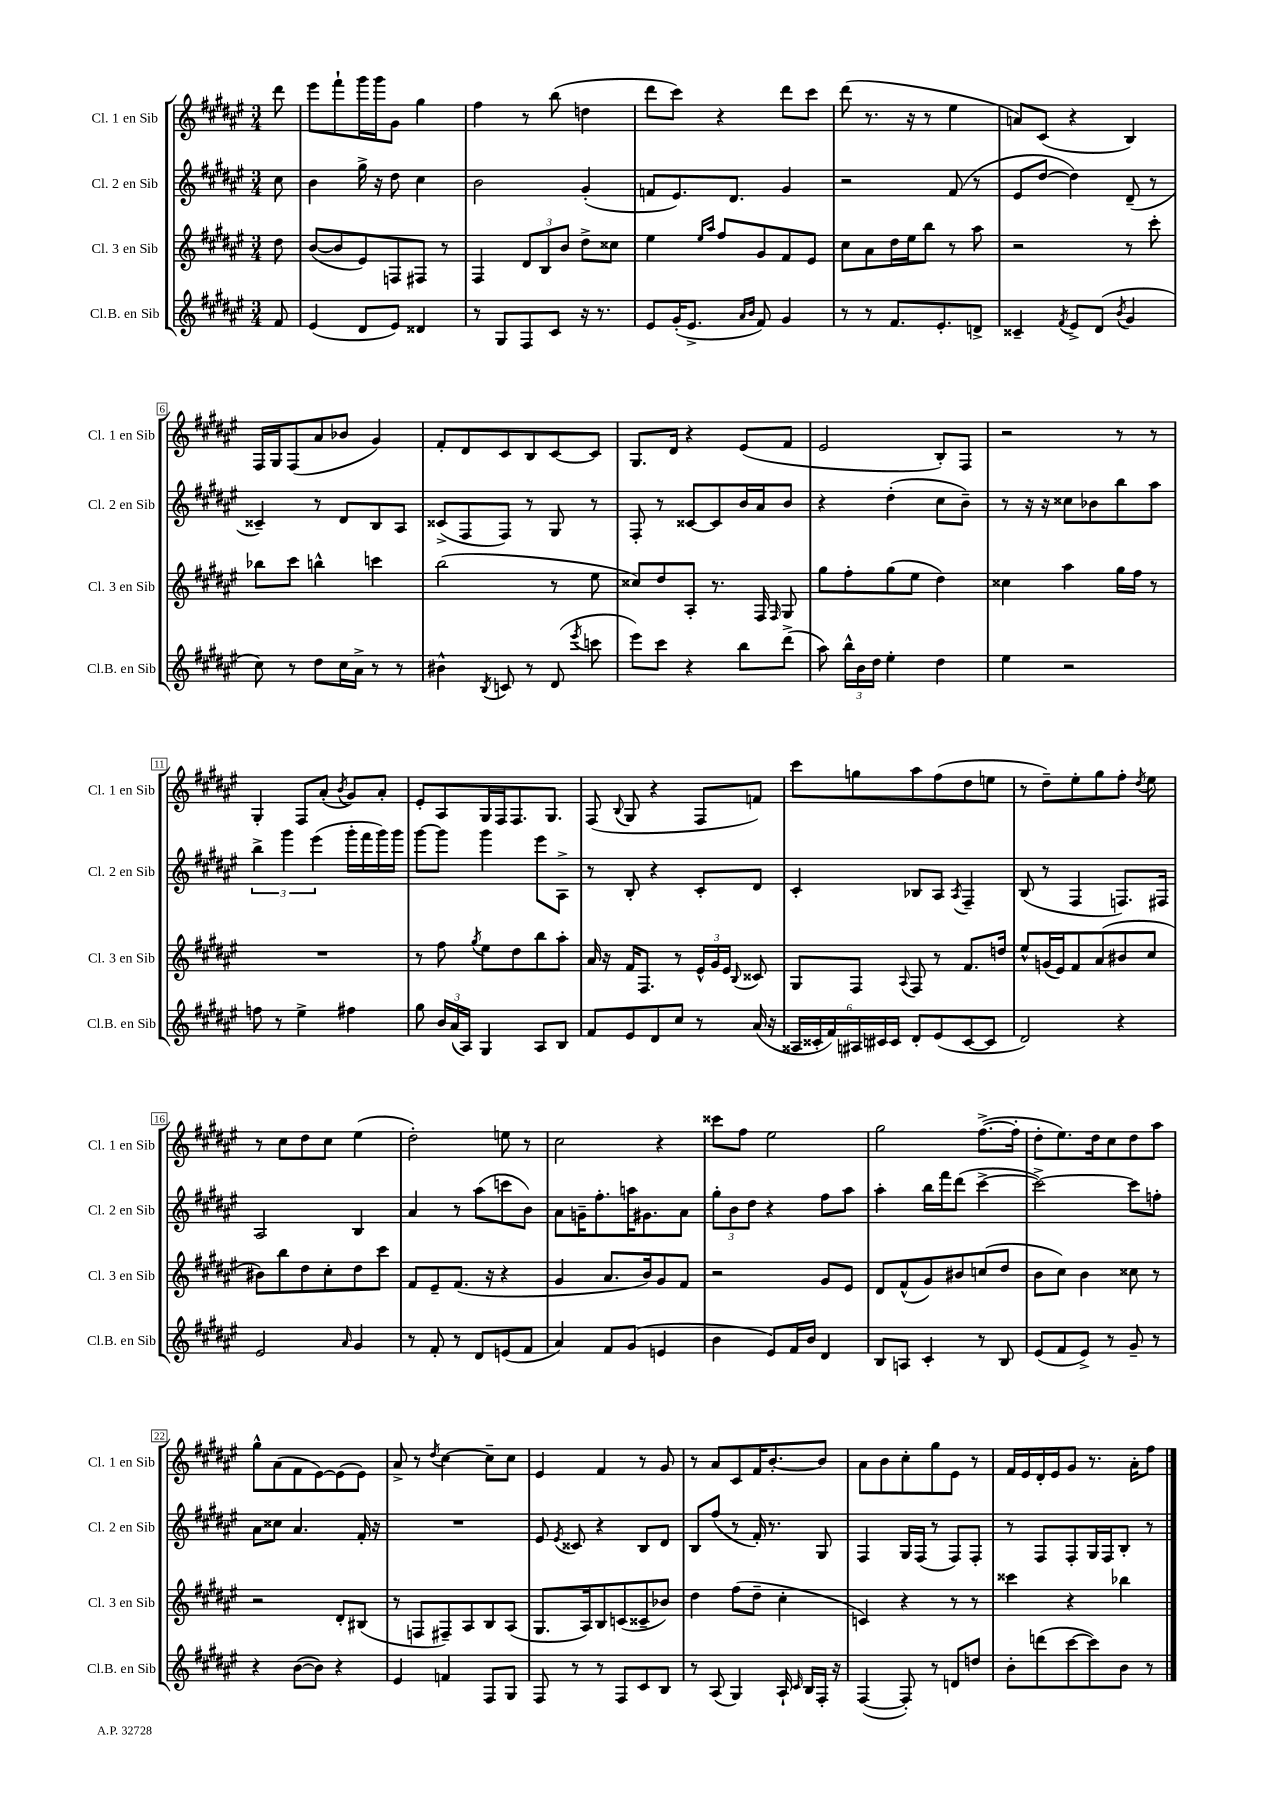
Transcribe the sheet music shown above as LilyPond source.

<<
\new StaffGroup <<
\new Staff = "s0" \with { instrumentName = "Cl. 1 en Sib" shortInstrumentName = "Cl. 1 en Sib" } {
    \clef treble \key fis \major \numericTimeSignature \time 3/4 \partial 8
    \autoBeamOff dis'''8 |
    eis'''8[ fis'''8-! gis'''16 gis'''16 gis'8] gis''4 |
    fis''4 r8 b''8( d''4 |
    dis'''8[ cis'''8]) r4 dis'''8[ cis'''8] |
    dis'''8( r8. r16 r8 eis''4 |
    a'8[) cis'8]( r4 b4) |
    fis16[ gis16 fis8( ais'8 bes'8] gis'4) |
    fis'8[-. dis'8 cis'8 b8 cis'8~ cis'8] |
    gis8.[ dis'16] r4 eis'8[( fis'8] |
    eis'2 b8[-.) fis8] |
    r2 r8 r8 |
    gis4-. fis8[ ais'8]-.( \acciaccatura { b'8 } gis'8[) ais'8]-. |
    eis'8[-. ais8 gis16 fis16 fis8. gis8.] |
    fis8( \appoggiatura { b8 } gis8 r4 fis8[ f'8]) |
    cis'''8[ g''8 ais''8 fis''8( dis''8 e''8] |
    r8 dis''8[--) eis''8-. gis''8 fis''8]-. \acciaccatura { dis''8 } eis''8 |
    r8 cis''8[ dis''8 cis''8] eis''4( |
    dis''2-.) e''8 r8 |
    cis''2 r4 |
    cisis'''8[ fis''8] eis''2 |
    gis''2 fis''8.[~->( fis''16]-. |
    dis''8[-. eis''8.) dis''16 cis''8 dis''8 ais''8] |
    gis''8[-^ ais'8( fis'8 eis'8~) eis'8( eis'8]) |
    ais'8-> r8 \acciaccatura { dis''8 } cis''4~ cis''8[-- cis''8] |
    eis'4 fis'4 r8 gis'8 |
    r8 ais'8[ cis'8 fis'16 b'8.~-. b'8] |
    ais'8[ b'8 cis''8-. gis''8 eis'8] r8 |
    fis'16[ eis'16 dis'16-. eis'16 gis'8] r8. ais'16[-. fis''8] \bar "|." |
}
\new Staff = "s1" \with { instrumentName = "Cl. 2 en Sib" shortInstrumentName = "Cl. 2 en Sib" } {
    \clef treble \key fis \major \numericTimeSignature \time 3/4 \partial 8
    \autoBeamOff cis''8 |
    b'4 gis''16-> r16 dis''8 cis''4 |
    b'2 gis'4-.( |
    f'8[ eis'8.) dis'8.] gis'4 |
    r2 fis'8( r8 |
    eis'8[ dis''8]~ dis''4) dis'8--( r8 |
    cisis'4--) r8 dis'8[ b8 ais8] |
    cisis'8[->( fis8 fis8]) r8 gis8 r8 |
    fis8-. r8 cisis'8[~ cisis'8 b'16 ais'16 b'8] |
    r4 dis''4-.( cis''8[ b'8]--) |
    r8 r16 r16 cisis''8[ bes'8 b''8 ais''8] |
    \tuplet 3/2 { b''4-> gis'''4 eis'''4( } gis'''16[-. fis'''16 gis'''16) gis'''16] |
    gis'''8[~ gis'''8] gis'''4 eis'''8[ ais8]-> |
    r8 b8-. r4 cis'8[-. dis'8] |
    cis'4-. bes8[ ais8] \acciaccatura { ais8 } fis4-- |
    b8( r8 fis4 f8.[) fis16] |
    ais2 b4 |
    ais'4 r8 ais''8[( c'''8 b'8]) |
    ais'8[ g'16-- fis''8.-. a''16 gis'8. ais'8] |
    \tuplet 3/2 { gis''8[-. b'8 dis''8] } r4 fis''8[ ais''8] |
    ais''4-. b''16[ fis'''16 dis'''8]( cis'''4~-> |
    cis'''2~->) cis'''8[ f''8]-. |
    ais'8[ cisis''8] ais'4. fis'16-. r16 |
    R2. |
    eis'8 \acciaccatura { eis'8 } cisis'8 r4 b8[ dis'8] |
    b8[ fis''8]( r8 fis'16-.) r8. gis8 |
    fis4 gis16[ fis16]( r8 fis8[) fis8]-. |
    r8 fis8[ fis8-. gis16 fis16 b8]-. r8 \bar "|." |
}
\new Staff = "s2" \with { instrumentName = "Cl. 3 en Sib" shortInstrumentName = "Cl. 3 en Sib" } {
    \clef treble \key fis \major \numericTimeSignature \time 3/4 \partial 8
    \autoBeamOff dis''8 |
    b'8[~( b'8 eis'8) f8 fis8] r8 |
    fis4 \tuplet 3/2 { dis'8[ b8 b'8] } dis''8[-> cisis''8] |
    eis''4 \grace { eis''16[ ais''16] } fis''8[ gis'8 fis'8 eis'8] |
    cis''8[ ais'8 dis''16 eis''16 b''8] r8 ais''8 |
    r2 r8 cis'''8-. |
    bes''8[ cis'''8] b''4-^ c'''4 |
    b''2( r8 eis''8 |
    cisis''8[) dis''8 ais8]-. r8. fis16 \grace { fis16 } gis8 |
    gis''8[ fis''8-. gis''8( eis''8] dis''4) |
    cisis''4 ais''4 gis''16[ fis''16] r8 |
    R2. |
    r8 fis''8 \acciaccatura { gis''8 } eis''8[ dis''8 b''8 ais''8]-. |
    ais'16 r16 fis'16[ fis8.] r8 \tuplet 3/2 { eis'16[-^ gis'16 eis'16] } \appoggiatura { b8 } cisis'8 |
    gis8[ fis8] \appoggiatura { ais8 } fis8 r8 fis'8.[ d''16] |
    eis''8[-^ g'16( eis'16) fis'8 ais'8( bis'8 cis''8] |
    bis'8[) b''8 dis''8 cis''8-. dis''8 cis'''8] |
    fis'8[ eis'8-- fis'8.]( r16 r4 |
    gis'4 ais'8.[ b'16) gis'8 fis'8] |
    r2 gis'8[ eis'8] |
    dis'8[ fis'8-^( gis'8) bis'8 c''8( dis''8] |
    b'8[ cis''8]) b'4 cisis''8 r8 |
    r2 dis'8[-. bis8]( |
    r8 f8[ fis8--) ais8 b8 ais8]( |
    gis8.[ ais16) b8 c'8( cisis'8-- bes'8]) |
    dis''4 fis''8[( dis''8]-- cis''4-. |
    c'4) r4 r8 r8 |
    cisis'''4 r4 bes''4 \bar "|." |
}
\new Staff = "s3" \with { instrumentName = "Cl.B. en Sib" shortInstrumentName = "Cl.B. en Sib" } {
    \clef treble \key fis \major \numericTimeSignature \time 3/4 \partial 8
    \autoBeamOff fis'8 |
    eis'4( dis'8[ eis'8]) disis'4 |
    r8 gis8[ fis8 cis'8] r16 r8. |
    eis'8[ gis'16-.( eis'8.]-> \grace { ais'16[ b'16] } fis'8) gis'4 |
    r8 r8 fis'8.[ eis'8.-. d'8]-> |
    cisis'4-- \acciaccatura { fis'8 } eis'8[-> dis'8]( \acciaccatura { b'8 } gis'4 |
    cis''8) r8 dis''8[ cis''16 ais'16]-> r8 r8 |
    bis'4-^ \acciaccatura { b8 } c'8 r8 dis'8( \acciaccatura { eis'''8 } c'''8 |
    eis'''8[) cis'''8] r4 b''8[ dis'''8]->( |
    ais''8) \tuplet 3/2 { b''16[-^ b'16 dis''16] } eis''4-. dis''4 |
    eis''4 r2 |
    f''8 r8 eis''4-> fis''4 |
    gis''8 \tuplet 3/2 { b'16[ ais'16( ais16]) } gis4 ais8[ b8] |
    fis'8[ eis'8 dis'8 cis''8] r8 ais'16( r16 |
    \tuplet 6/4 { aisis16[ cisis'16-. fis'16) ais16 cis'16 cis'16] } dis'8[-. eis'8( cis'8~ cis'8] |
    dis'2) r4 |
    eis'2 \grace { ais'16 } gis'4 |
    r8 fis'8-. r8 dis'8[ e'8( fis'8] |
    ais'4) fis'8[ gis'8]( e'4 |
    b'4 eis'8[) fis'16 b'16] dis'4 |
    b8[ a8] cis'4-. r8 b8 |
    eis'8[( fis'8 eis'8]->) r8 gis'8-- r8 |
    r4 b'8[~( b'8]) r4 |
    eis'4 f'4 fis8[ gis8] |
    fis8 r8 r8 fis8[ cis'8 b8] |
    r8 ais8( gis4) ais16-! \grace { cis'16 } b16[ fis16]-. r16 |
    fis4~( fis8-.) r8 d'8[ d''8] |
    b'8[-. d'''8( cis'''8~ cis'''8) b'8] r8 \bar "|." |
}
>>
>>
\layout { \context { \Score \override BarNumber.stencil = #(make-stencil-boxer 0.1 0.3 ly:text-interface::print) } }
